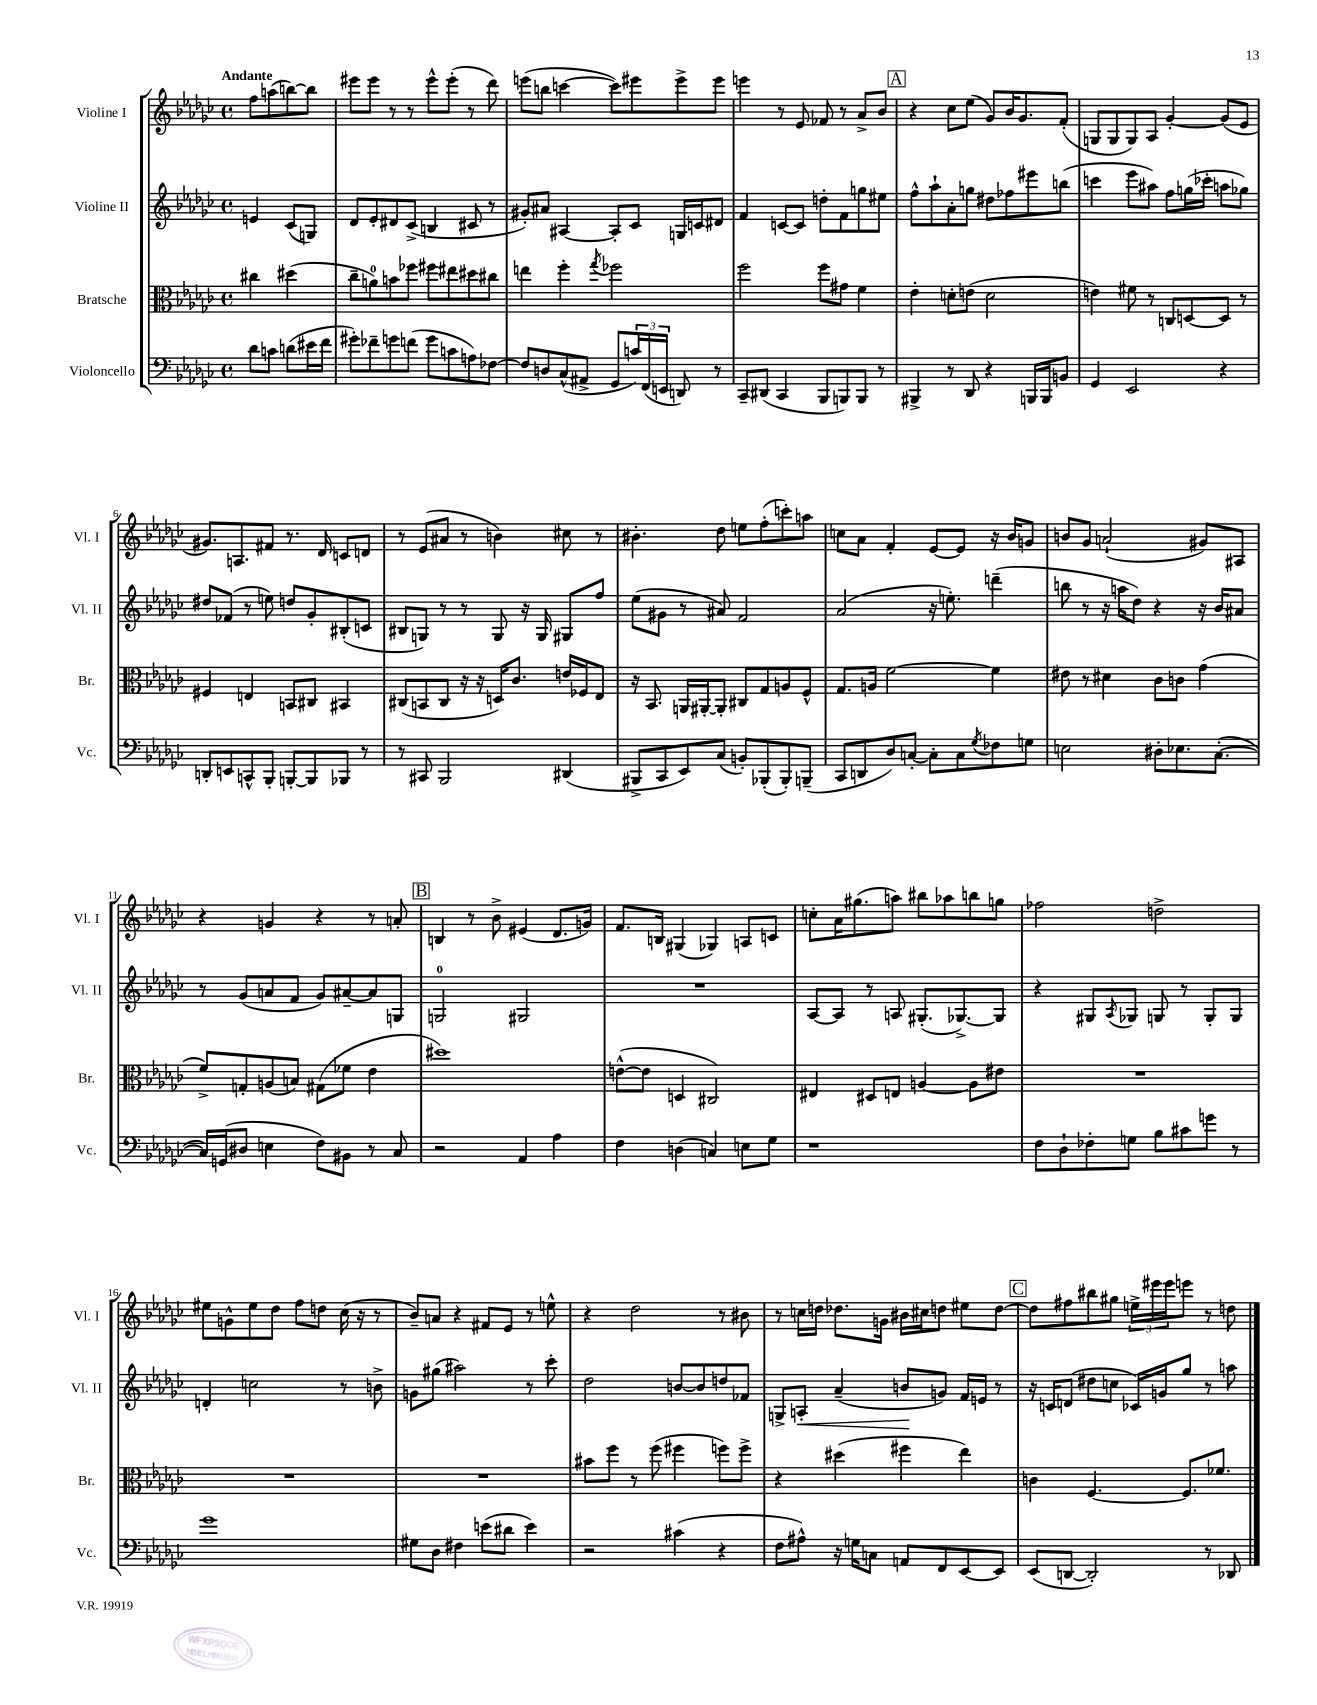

**kern	**kern	**kern	**kern
*staff4	*staff3	*staff2	*staff1
*clefF4	*clefC3	*clefG2	*clefG2
*k[b-e-a-d-g-c-]	*k[b-e-a-d-g-c-]	*k[b-e-a-d-g-c-]	*k[b-e-a-d-g-c-]
*M4/4	*M4/4	*M4/4	*M4/4
*met(c)	*met(c)	*met(c)	*met(c)
8d-	4cc#	4e	8ff
8c	.	.	(8aa
(8d	(4dd#	(8c-	[8bb)
16e#	.	8G)	8bb]
16f	.	.	.
=	=	=	=
8g#')	8cc-~	8d-	8eee#
8f-~	8a)	8e-'	8eee#
8g	8b	8d#	8r
(8f	8ff-	(8c-^	8r
8g	8ff#	4B	8eee#^^
8c	8ee#	.	(8eee#'
8A)	8dd#	8c#	8r
[8F-	8cc#	8r	8ddd-)
=	=	=	=
8F-]	4ee	8g#')	(8eee
8D	.	8a#	8bb
(8C-^^	4ff'	[4A#	[4ccc
8AA#^	.	.	.
.	8qgg-	.	.
8GG-	2ff-	8A#']	8ccc])
24c)	.	8c-	8eee#
(24FF	.	.	.
24EE	.	.	.
8DD)	.	16G	8eee#^
.	.	16c	.
8r	.	8d#	8eee#
=	=	=	=
8CC-~	2ff	4f	4eee
(8DD#	.	.	.
4CC-	.	[8c	8r
.	.	8c]	8e-
8BBB-	8ff	8dd'	8f-
8BBB)	8g#	8f	8r
8BBB	4f	8gg	8a-^
8r	.	8ee#	8b-
=	=	=	=
4BBB#^	4e-'	8ff^^	4r
.	.	8aa-`	.
8r	8d'	8a-'	8cc-
8DD-	(8e	8gg	(8ee-
4r	2d	8dd#	8g-)
.	.	8ff-	16b-
.	.	.	8.g-
16BBB	.	8eee#	.
16BBB	.	.	.
8BB	.	(8bb	(8f'
=	=	=	=
4GG-	4e)	4ccc	8G
.	.	.	8G
2EE-	8f#	8eee-	8G)
.	8r	8aa#)	8A-
.	8C	8ff	[4g-'
.	[8D	(16gg	.
.	.	16ccc-'	.
4r	8D]	8aa	(8g-]
.	8r	8gg-)	8e-
=	=	=	=
8DD'	4F#	8dd#	8.g#)
8EE	.	(8f-	.
.	.	.	8.A
8CC^^	4E	8r	.
8BBB-'	.	8ee)	8f#
[8BBB'	8BB	8dd	8.r
8BBB]	8C#	8g-'	.
.	.	.	16d-
8BBB-	4BB#	(8B#'	8c
8r	.	8c	8d
=	=	=	=
8r	(8C#	8B#	8r
8CC#	8BB	8G)	(8e-
2BBB-	8C#	8r	8a#
.	16r	8r	8r
.	16r	.	.
.	16D)	8G	4b)
.	8.c-	.	.
.	.	16r	.
.	.	16G	.
(4DD#	16e	8G#	8cc#
.	16F-	.	.
.	8E-	8ff	8r
=	=	=	=
8BBB#^	16r	(8ee-	4.b#'
.	8.BB-	.	.
8CC-	.	8g#	.
8EE-)	16AA	8r	.
.	[16AA#'	.	.
(8C-	8AA#']	8a#)	8dd-
8BB')	8C#	2f	8ee
(8BBB-'	8G-	.	(8ff'
8BBB-')	8A	.	8ccc')
(8BBB~	8F^^	.	8aa
=	=	=	=
8CC-	8.G-	(2a-	8cc
8DD	.	.	8a-
.	16A	.	.
8D-)	[2f	.	4f'
[8C'	.	.	.
8C']	.	16r	[8e-
.	.	8.ee')	.
8C	.	.	8e-]
8qG-	.	.	.
8F-	4f]	(4ddd~	16r
.	.	.	16b-
8G	.	.	8g
=	=	=	=
2E	8e#	8bb	8b
.	8r	8r	8g-
.	4d#	16r	(2a`
.	.	16aa	.
.	.	8dd-)	.
8D#'	8c-	4r	.
8.E-	8c	.	.
.	(4g-	16r	8g#)
([8.C-'	.	16b-	.
.	.	8a#	8A#
=	=	=	=
16C-])	8f^)	8r	4r
(16GG	.	.	.
8D#	8G'	(8g-	.
4E	(8A	8a	4g
.	8B)	8f	.
8F)	(8G#	8g-)	4r
8BB#	8f-	[8a#~	.
8r	4e-	8a#]	8r
8C-	.	8G	8a'
=	=	=	=
2r	1dd#)	2G	4B
.	.	.	8r
.	.	.	8b-^
4AA-	.	2G#	(4e#
4A-	.	.	8.d-
.	.	.	16g)
=	=	=	=
4F	([8e^^	1r	8.f
.	8e]	.	.
.	.	.	16B
(4D	4D	.	(4G#
4C)	2C#)	.	4G-)
8E	.	.	8A
8G-	.	.	8c
=	=	=	=
1r	4E#	[8A-	8cc'
.	.	8A-]	16a-
.	.	.	(8.gg#
.	8D#	8r	.
.	8E	8A	8aa)
.	[4A	(8.G#'	8bb#
.	.	.	8aa-
.	.	[8.G-^)	.
.	8A]	.	8bb
.	8e#	8G-]	8gg
=	=	=	=
8F	1r	4r	2ff-
8D-`	.	.	.
8F-'	.	8G#	.
.	.	8qA-	.
8G	.	8G-	.
8B-	.	8G	2dd^
8c#	.	8r	.
8g	.	8G'	.
8r	.	8G	.
=	=	=	=
1g-	1r	4d'	8ee#
.	.	.	8g^^
.	.	2cc	8ee#
.	.	.	8dd-
.	.	.	8ff
.	.	.	8dd
.	.	8r	(16cc-
.	.	.	16r
.	.	8b^	8r
=	=	=	=
8G#	1r	8g	8b-~)
8D-	.	(8gg#	8a
4F#	.	2aa#)	4r
(8e	.	.	8f#
8d#	.	.	8e-
4e)	.	8r	8r
.	.	8ccc-'	8ee^^
=	=	=	=
2r	8b#	2dd-	4r
.	8ff	.	.
.	8r	.	2dd-
.	(8ff	.	.
(4c#	4ff#	[8b	.
.	.	8b]	.
4r	8ff)	8dd	8r
.	8ff^	8f-	8b#
=	=	=	=
8F	4r	8G^	8r
8A#^^)	.	8A'	16cc
.	.	.	16dd
16r	(4dd#	(4a-~	8.dd-
16G	.	.	.
8C	.	.	.
.	.	.	16g
8AA	4ff#	8b	16b#
.	.	.	16cc#
8FF	.	8g)	8dd
[8EE-	4ee-)	16f	8ee#
.	.	16e	.
8EE-]	.	8r	[8dd
=	=	=	=
(8EE-	4c	16r	8dd]
.	.	16c	.
[8DD	.	(8d	8ff#
2DD'])	[4.F	8dd#	8bb#
.	.	8cc	8gg#
.	.	16c-)	24ee^
.	.	.	24eee#
.	.	16g	.
.	.	.	24eee#
.	8.F]	8gg-	8eee
8r	.	8r	8r
.	8.f-	.	.
8DD-	.	8aa	8dd
==	==	==	==
*-	*-	*-	*-
